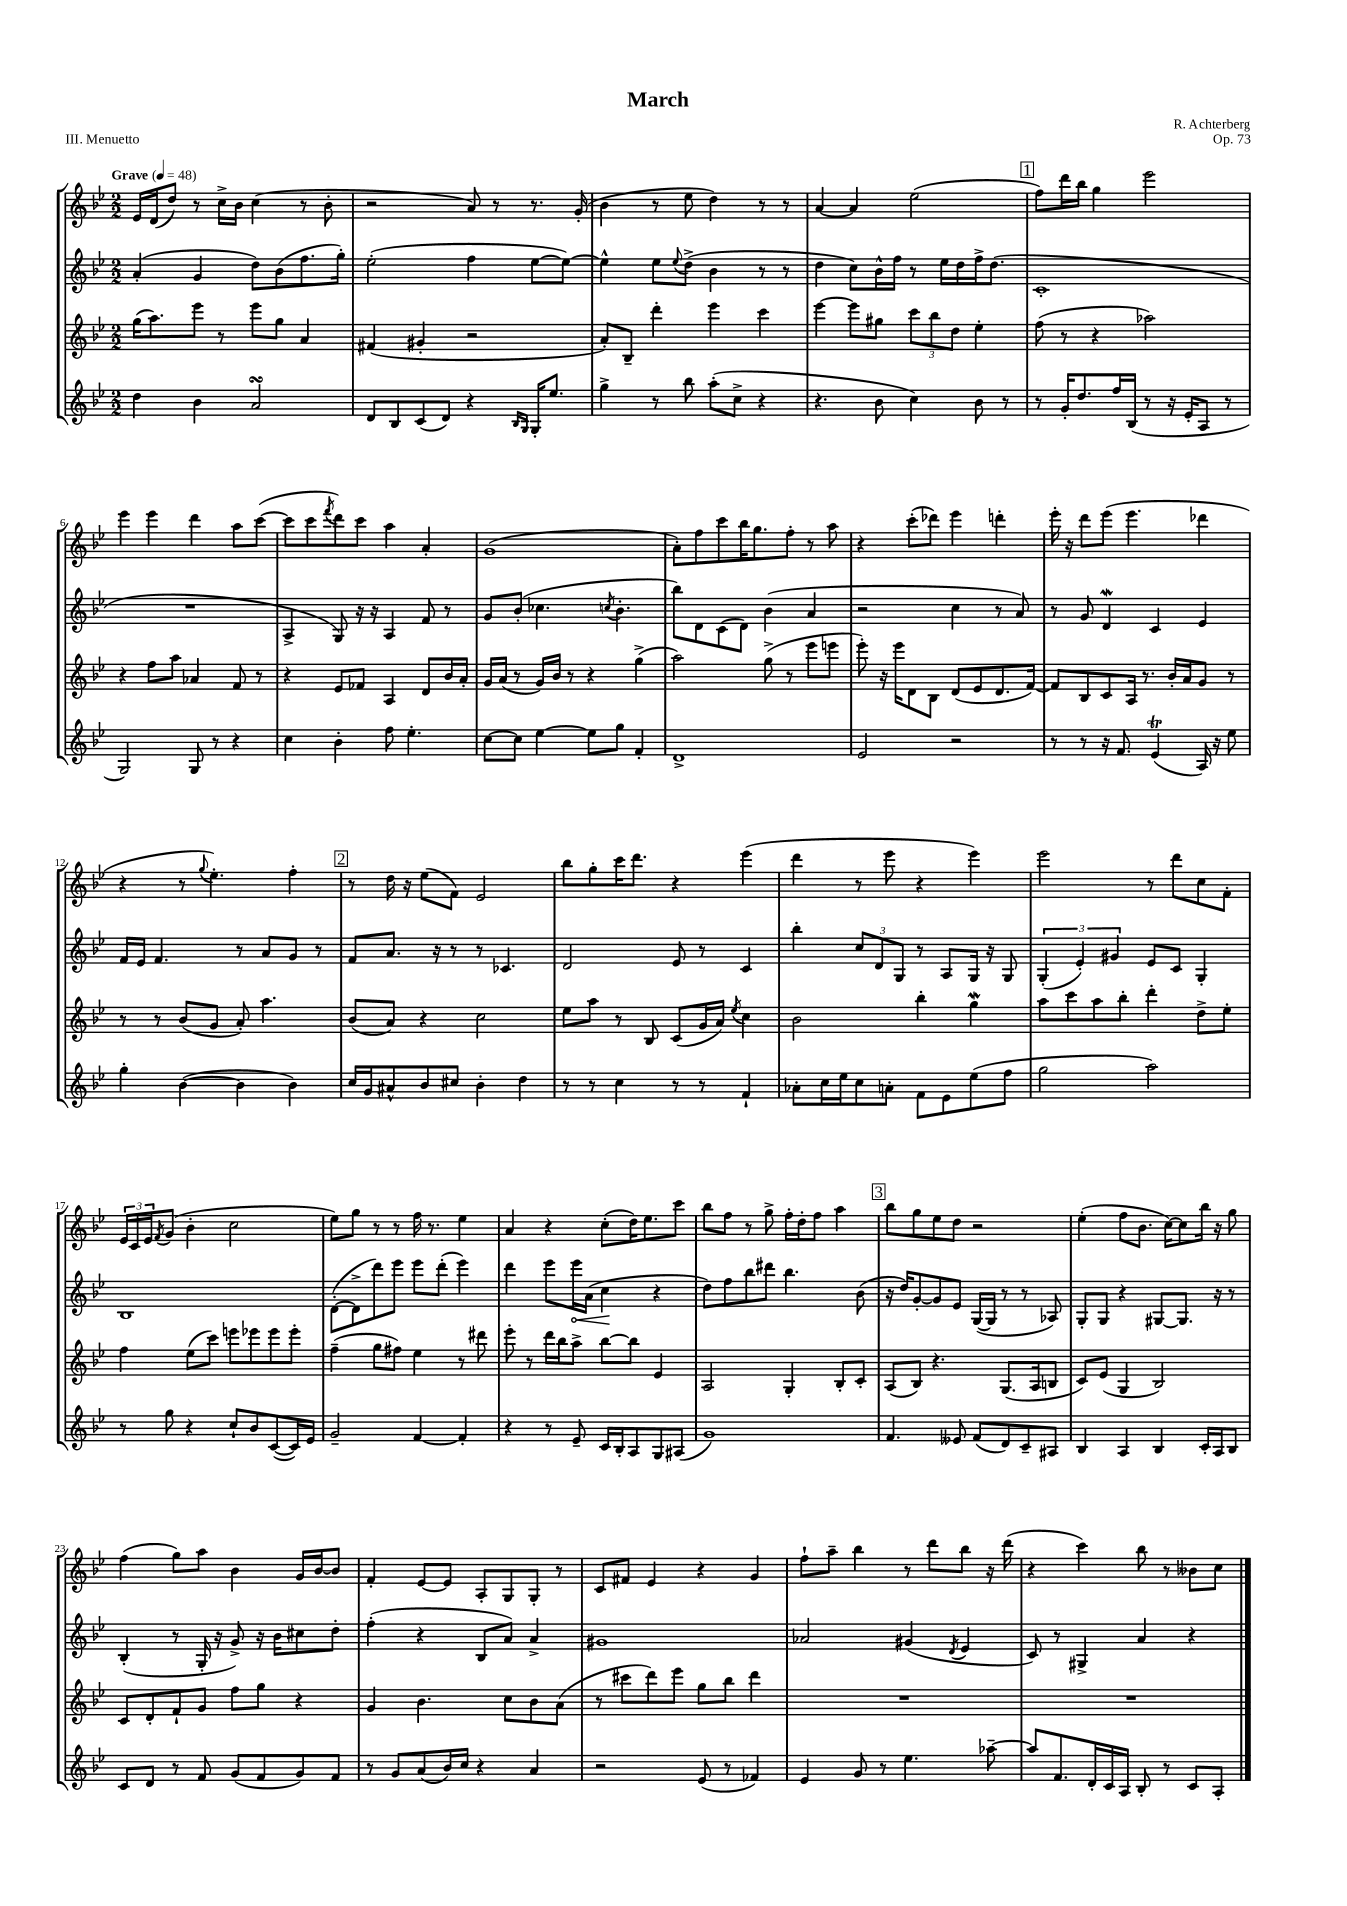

**kern	**kern	**kern	**dynam	**kern
*part4	*part3	*part2	*part2	*part1
*staff4	*staff3	*staff2	*staff2	*staff1
*clefG2	*clefG2	*clefG2	*	*clefG2
*k[b-e-]	*k[b-e-]	*k[b-e-]	*	*k[b-e-]
*M2/2	*M2/2	*M2/2	*	*M2/2
*MM48	*MM48	*MM48	*	*MM48
=1	=1	=1	=1	=1
!	!	!	!	!LO:TX:a:B:t=Grave
4dd\	(16gg\KL	(4a'/	.	16e-/LL
.	8.aa\)	.	.	(16d/J
.	.	.	.	8dd/J)
4b-\	8eee-\J	4g/	.	8r
.	8r	.	.	16cc^\LL
.	.	.	.	16b-\JJ
2asSsS/	8eee-\L	8dd\L)	.	(4cc\
.	8gg\J	(8b-\	.	.
.	4a/	8.ff\	.	8r
.	.	.	.	8b-'\
.	.	16gg'\Jk)	.	.
=2	=2	=2	=2	=2
8d/L	(4f#X/	(2ee-'\	.	2r
8B-/	.	.	.	.
(8c/	4g#X'/	.	.	.
8d/J)	.	.	.	.
4r	2r	4ff\	.	8a/)
.	.	.	.	8r
16qqB-/LL	.	.	.	.
16qqG/JJ	.	.	.	.
16G'/KL	.	[8ee-\L	.	8.r
8.ee-/J	.	.	.	.
.	.	8ee-\J_)	.	.
.	.	.	.	(16g'/
=3	=3	=3	=3	=3
4gg^\	8a'/L)	4ee-^^\]	.	4b-\
.	8B-~/J	.	.	.
8r	4ddd'\	8ee-\L	.	8r
.	.	8qqee-/	.	.
8bb-\	.	(8dd^\J	.	8ee-\
(8aa'\L	4eee-\	4b-\	.	4dd\)
8cc^\J	.	.	.	.
4r	4ccc\	8r	.	8r
.	.	8r	.	8r
=4	=4	=4	=4	=4
4.r	[4eee-\	4dd\	.	[4a/
.	8eee-\L]	8cc\L)	.	4a/]
8b-\	8gg#X\J	16b-^^\L	.	.
.	.	16ff\JJ	.	.
4cc\)	12ccc\L	8r	.	(2ee-\
.	12bb-\	.	.	.
.	.	16ee-\LL	.	.
.	12dd\J	.	.	.
.	.	16dd\	.	.
8b-\	4ee-'\	16ff^\J	.	.
.	.	(8.dd\J	.	.
8r	.	.	.	.
!!LO:REH:place=s1:t=1
=5	=5	=5	=5	=5
8r	(8ff\	1c'	.	8ff\L)
16g'/KL	8r	.	.	16ddd\L
8.dd/	.	.	.	16bb-\JJ
.	4r	.	.	4gg\
16ff/L	.	.	.	.
(16B-/JJ	.	.	.	.
8r	2aa-X\)	.	.	2eee-\
16r	.	.	.	.
16e-'/KL	.	.	.	.
8A/J	.	.	.	.
8r	.	.	.	.
!!LO:LB:g=z
=6	=6	=6	=6	=6
2G/)	4r	1r	.	4eee-\
.	8ff\L	.	.	4eee-\
.	8aa\J	.	.	.
8G/	4a-X/	.	.	4ddd\
8r	.	.	.	.
4r	8f/	.	.	8aa\L
.	8r	.	.	([8ccc\J
=7	=7	=7	=7	=7
4cc\	4r	4A^/	.	8ccc\L]
.	.	.	.	8ccc\
.	.	.	.	8qfff/
4b-'\	8e-/L	8G/)	.	8ddd\)
.	8f-X/J	16r	.	8ccc\J
.	.	16r	.	.
8ff\	4A/	4A/	.	4aa\
4.ee-'\	.	.	.	.
.	8d/L	8f/	.	4a'/
.	16b-/L	8r	.	.
.	16a'/JJ	.	.	.
=8	=8	=8	=8	=8
[8cc\L	16g/LL	8g/L	.	(1g
.	(16a/JJ	.	.	.
8cc\J]	8r	(8b-'/J	.	.
[4ee-\	16g/LL)	4.cc-X\	.	.
.	16b-/JJ	.	.	.
.	8r	.	.	.
8ee-\L]	4r	.	.	.
.	.	8qccn/	.	.
8gg\J	.	4.b-'\	.	.
4f'/	(4gg^\	.	.	.
=9	=9	=9	=9	=9
1d^	2aa\)	8bb-\L)	.	8a'\L)
.	.	8d\	.	8ff\
.	.	(8c\	.	8ccc\
.	.	8d\J)	.	16bb-\K
.	.	.	.	8.gg\
.	(8gg^\	(4b-\	.	.
.	8r	.	.	8ff'\J
.	8eee-\L	4a/	.	8r
.	8eeen\J	.	.	8aa\
=10	=10	=10	=10	=10
2e-/	8eee-'\)	2r	.	4r
.	16r	.	.	.
.	16eee-\KL	.	.	.
.	8d\	.	.	(8ccc'\L
.	8B-\J	.	.	8ddd-X\J)
2r	(8d/L	4cc\	.	4eee-\
.	8e-/	.	.	.
.	8.d/	8r	.	4dddn'\
.	.	8a/)	.	.
.	[16f/Jk)	.	.	.
=11	=11	=11	=11	=11
8r	8f/L]	8r	.	16eee-'\
.	.	.	.	16r
8r	8B-/	8g/	.	8ddd\L
16r	8c/	4dW/	.	(8eee-\J
8.f/	.	.	.	.
.	16A/Jk	.	.	4.eee-\
.	8.r	.	.	.
(4e-T/	.	4c/	.	.
.	16b-'/LL	.	.	.
.	16a/J	.	.	.
16A/)	8g/J	4e-/	.	4ddd-X\
16r	.	.	.	.
8ee-\	8r	.	.	.
!!LO:LB:g=z
=12	=12	=12	=12	=12
4gg'\	8r	16f/LL	.	4r
.	.	16e-/JJ	.	.
.	8r	4.f/	.	.
([4b-\	(8b-/L	.	.	8r
.	.	.	.	8qqgg/
.	8g/J	.	.	4.ee-'\)
4b-\]	8a'/)	8r	.	.
.	4.aa\	8a/L	.	.
4b-\)	.	8g/J	.	4ff'\
.	.	8r	.	.
!!LO:REH:place=s1:t=2
=13	=13	=13	=13	=13
16cc/LL	(8b-/L	8f/L	.	8r
16g/J	.	.	.	.
8a#X^^/	8a/J)	8.a/J	.	16dd\
.	.	.	.	16r
8b-/	4r	.	.	(8ee-\L
.	.	16r	.	.
8cc#X/J	.	8r	.	8f\J)
4b-'\	2cc\	8r	.	2e-/
.	.	4.c-X/	.	.
4dd\	.	.	.	.
=14	=14	=14	=14	=14
8r	8ee-\L	2d/	.	8bb-\L
8r	8aa\J	.	.	8gg'\
4cc\	8r	.	.	16ccc\K
.	.	.	.	8.ddd\J
.	8B-/	.	.	.
8r	(8c/L	8e-/	.	4r
8r	16g/L	8r	.	.
.	16a/JJ)	.	.	.
.	8qee-/	.	.	.
4f`/	4cc\	4c/	.	(4eee-\
=15	=15	=15	=15	=15
8a-X'\L	2b-\	4bb-'\	.	4ddd\
16cc\L	.	.	.	.
16ee-\J	.	.	.	.
8cc\	.	12cc/L	.	8r
.	.	12d/	.	.
8an'\J	.	.	.	8eee-\
.	.	12G/J	.	.
8f\L	4bb-'\	8r	.	4r
8e-\	.	8A/L	.	.
(8ee-\	4ggW\	16G/Jk	.	4eee-\)
.	.	16r	.	.
8ff\J	.	8G/	.	.
=16	=16	=16	=16	=16
2gg\	8aa\L	(6G'/	.	2eee-\
.	8ccc\	.	.	.
.	.	6e-'/)	.	.
.	8aa\	.	.	.
.	.	6g#X/	.	.
.	8bb-'\J	.	.	.
2aa\)	4ddd'\	8e-/L	.	8r
.	.	8c/J	.	8ddd\L
.	8dd^\L	4G'/	.	8cc\
.	8ee-'\J	.	.	8f'\J
!!LO:LB:g=z
=17	=17	=17	=17	=17
8r	4ff\	1B-	.	24e-/LL
.	.	.	.	24c/
.	.	.	.	24e-/J
.	.	.	.	8qf/
8gg\	.	.	.	(8g/J
4r	(8ee-\L	.	.	4b-'\
.	8ccc\J)	.	.	.
8cc`/L	8eeen\L	.	.	2cc\
8b-/	8eee-X\	.	.	.
([8c/	8eee-\	.	.	.
16c/L])	8eee-'\J	.	.	.
16e-/JJ	.	.	.	.
=18	=18	=18	=18	=18
2g~/	(4ff~\	([8d'\L	.	8ee-\L)
.	.	8d^\]	.	8gg\J
.	8gg\L	8ddd\)	.	8r
.	8ff#X\J)	8eee-\J	.	8r
[4f/	4ee-\	8eee-\L	.	16ff\
.	.	.	.	8.r
.	.	(8ddd'\J	.	.
4f'/]	8r	4eee-\)	.	4ee-\
.	8ddd#X\	.	.	.
=19	=19	=19	=19	=19
4r	8eee-'\	4ddd\	.	4a/
.	8r	.	.	.
8r	16ddd\LL	8eee-\L	.	4r
.	16bb-\J	.	.	.
!	!	!	!LO:HP:b	!
8e-~/	8aa^\J	16eee-\L	<	.
.	.	(16a\JJ	.	.
16c/LL	[8bb-\L	4cc\	.	(8cc'\L
16B-'/J	.	.	.	.
8A/	8bb-\J]	.	.	16dd\K)
.	.	.	.	8.ee-\
8G/	4e-/	4r	[	.
(8A#X/J	.	.	.	8ccc\J
=20	=20	=20	=20	=20
1g)	2A/	8dd\L)	.	8bb-\L
.	.	8ff\	.	8ff\J
.	.	8bb-\	.	8r
.	.	8ddd#X\J	.	8gg^\
.	4G'/	4.bb-\	.	16ff'\LL
.	.	.	.	16dd'\J
.	.	.	.	8ff\J
.	8B-'/L	.	.	4aa\
.	8c'/J	(8b-\	.	.
!!LO:REH:place=s1:t=3
=21	=21	=21	=21	=21
4.f/	(8A/L	16r	.	8bb-\L
.	.	16dd/KL)	.	.
.	8B-/J)	[8g'/	.	8gg\
.	4.r	8g/]	.	8ee-\
8e--X/	.	8e-/J	.	8dd\J
(8f/L	.	([16G/LL	.	2r
.	.	16G/JJ]	.	.
8d/)	(8.G/L	8r	.	.
8c~/	.	8r	.	.
.	16A/k	.	.	.
8A#X/J	8Bn/J	8A-X/)	.	.
=22	=22	=22	=22	=22
4B-/	8c/L)	8G'/L	.	(4ee-'\
.	(8e-/J	8G/J	.	.
4A/	4G/	4r	.	8ff\L
.	.	.	.	8.b-\J
4B-/	2B-/)	[8G#X/L	.	.
.	.	.	.	[16cc\KL)
.	.	8.G#/J]	.	8cc\]
16c'/LL	.	.	.	16bb-\Jk
16A/J	.	16r	.	16r
8B-/J	.	8r	.	8gg\
!!LO:LB:g=z
=23	=23	=23	=23	=23
8c/L	8c/L	(4B-'/	.	(4ff\
8d/J	8d'/	.	.	.
8r	8f`/	8r	.	8gg\L)
8f/	8g/J	16G'/	.	8aa\J
.	.	16r	.	.
(8g/L	8ff\L	8g^/)	.	4b-\
8f/	8gg\J	16r	.	.
.	.	16b-\KL	.	.
8g/)	4r	8cc#X\	.	16g/LL
.	.	.	.	[16b-/J
8f/J	.	8dd'\J	.	8b-/J]
=24	=24	=24	=24	=24
8r	4g/	(4ff'\	.	4f'/
8g/L	.	.	.	.
(8a/	4.b-\	4r	.	[8e-/L
16b-/L)	.	.	.	8e-/J]
16cc/JJ	.	.	.	.
4r	.	8B-/L	.	8A'/L
.	8cc\L	8a/J)	.	8G/
4a/	8b-\	4a^/	.	8G'/J
.	(8a\J	.	.	8r
=25	=25	=25	=25	=25
2r	8r	1g#X	.	8c/L
.	8ccc#X\L	.	.	8f#X/J
.	8ddd\)	.	.	4e-/
.	8eee-\J	.	.	.
(8e-/	8gg\L	.	.	4r
8r	8bb-\J	.	.	.
4f-X/)	4ddd\	.	.	4g/
=26	=26	=26	=26	=26
4e-/	1r	2a-X/	.	8ff`\L
.	.	.	.	8aa~\J
8g/	.	.	.	4bb-\
8r	.	.	.	.
4.ee-\	.	(4g#X/	.	8r
.	.	.	.	8ddd\L
.	.	8qd/	.	.
.	.	4e-/	.	8bb-\J
[8aa-X~\	.	.	.	16r
.	.	.	.	(16ddd\
=27	=27	=27	=27	=27
8aa-/L]	1r	8c/)	.	4r
8.f/	.	8r	.	.
.	.	4G#X^/	.	4ccc\)
16d'/L	.	.	.	.
16c/	.	.	.	.
16A/JJ	.	.	.	.
8B-'/	.	4a/	.	8bb-\
8r	.	.	.	8r
8c/L	.	4r	.	8b--X\L
8A'/J	.	.	.	8cc\J
==	==	==	==	==
*-	*-	*-	*-	*-
